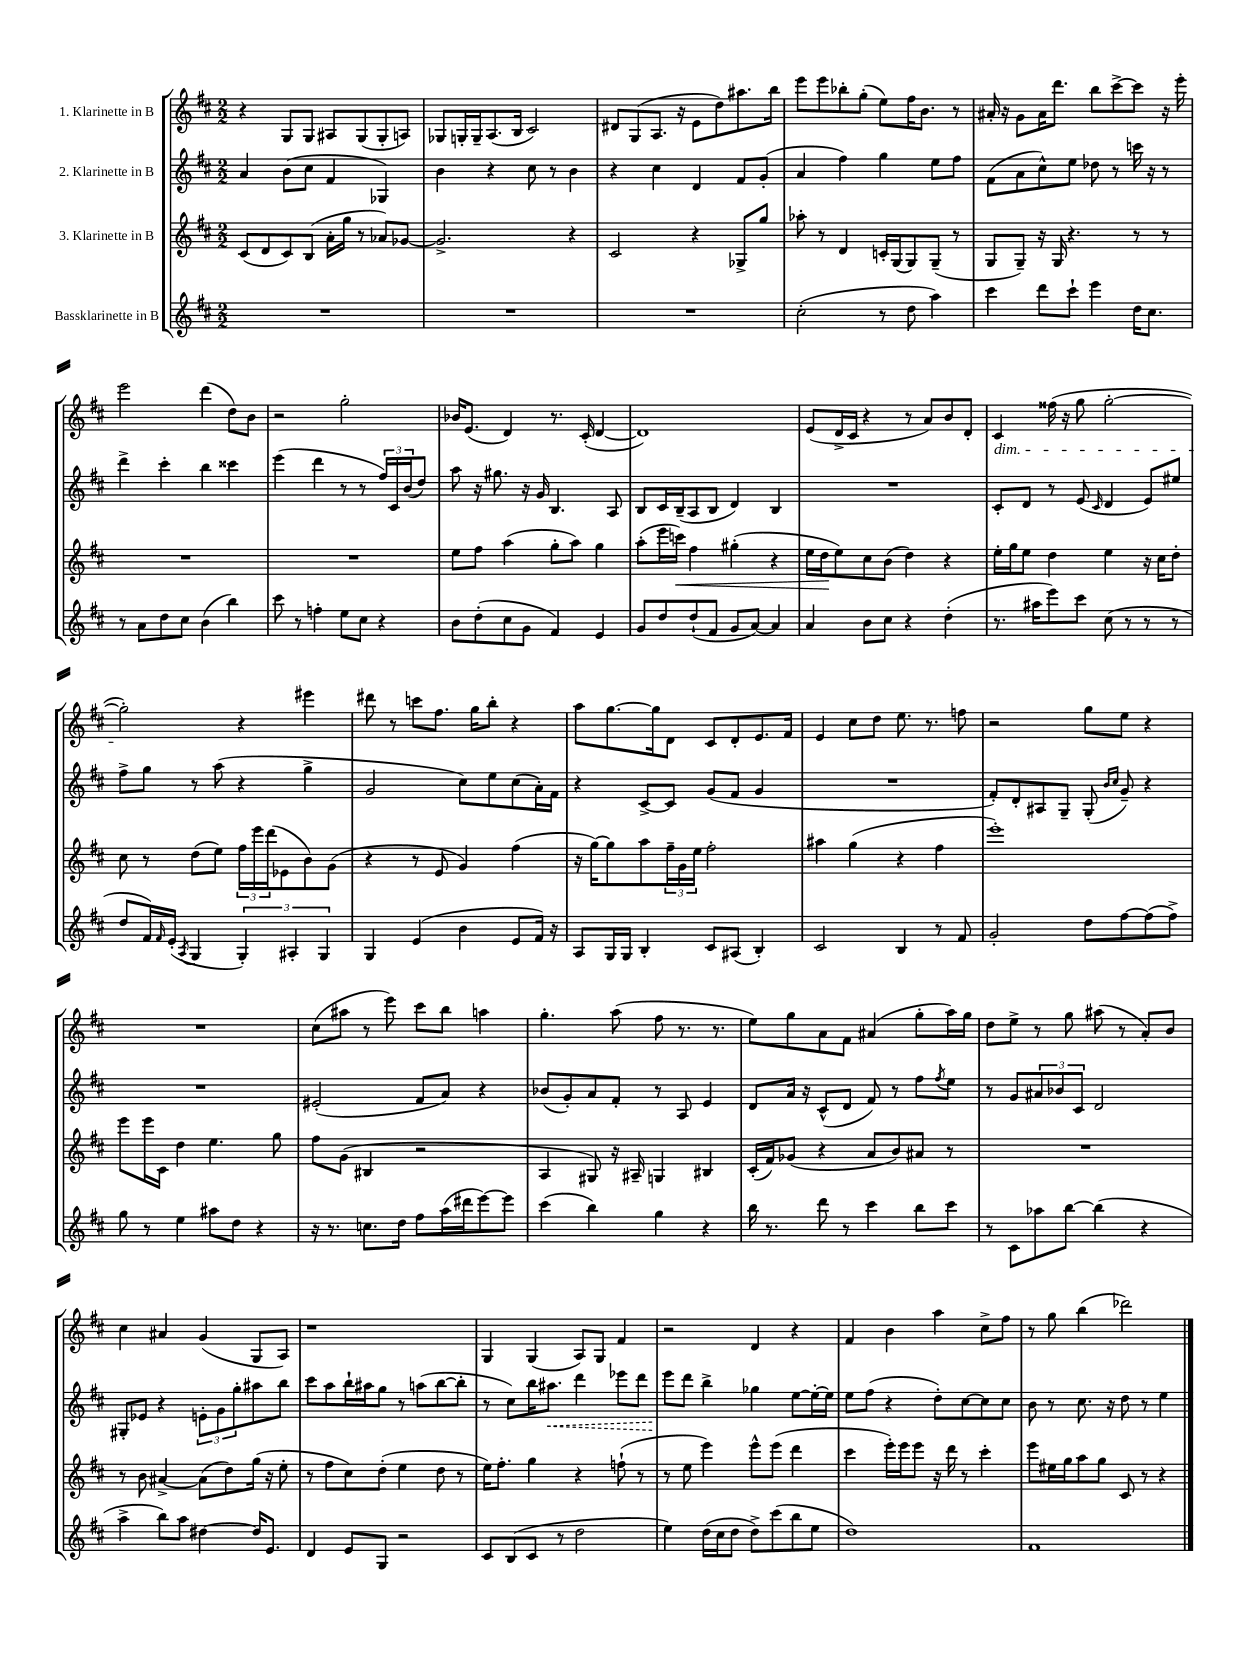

**kern	**kern	**kern	**kern
*staff4	*staff3	*staff2	*staff1
*clefG2	*clefG2	*clefG2	*clefG2
*k[f#c#]	*k[f#c#]	*k[f#c#]	*k[f#c#]
*M2/2	*M2/2	*M2/2	*M2/2
1r	(8c#	4a	4r
.	8d	.	.
.	8c#)	(8b	8G
.	(8B	8cc#	8G
.	16a'	4f#	8A#
.	16gg	.	.
.	8r	.	(8G
.	8a-)	4G-)	8G'
.	[8g-	.	8A)
=	=	=	=
1r	2.g-^]	4b	8G-
.	.	.	16G'
.	.	.	16G~
.	.	4r	(8.A
.	.	.	16B
.	.	8cc#	2c#)
.	.	8r	.
.	4r	4b	.
=	=	=	=
1r	2c#	4r	8d#
.	.	.	(8G
.	.	4cc#	8.A
.	.	.	16r
.	4r	4d	8e
.	.	.	8dd)
.	8G-^	8f#	8.aa#
.	8gg	(8g'	.
.	.	.	16bb
=	=	=	=
(2cc#'	8aa-'	4a	8eee
.	8r	.	8eee
.	4d	4ff#)	8bb-'
.	.	.	(8gg'
8r	16c'	4gg	8ee)
.	(16G	.	.
8dd	8G)	.	16ff#
.	.	.	8.b
4aa)	(8G~	8ee	.
.	8r	8ff#	8r
=	=	=	=
4ccc#	8G	(8f#	16a#'
.	.	.	16r
.	8G~)	8a	8g
8ddd	16r	8cc#^^)	16a#
.	16G	.	8.ddd
8ccc#`	4.r	8ee	.
4eee	.	8dd-	8bb
.	.	8r	[8ccc#^
16dd	8r	16ccc	8ccc#]
8.cc#	.	16r	.
.	8r	8r	16r
.	.	.	16eee'
=	=	=	=
8r	1r	4ddd^	2eee
8a	.	.	.
8dd	.	4ccc#'	.
8cc#	.	.	.
(4b	.	4bb	(4ddd
4bb)	.	4ccc##	8dd)
.	.	.	8b
=	=	=	=
8ccc#	1r	(4eee	2r
8r	.	.	.
4ff'	.	4ddd	.
8ee	.	8r	2gg'
8cc#	.	8r	.
4r	.	24ff#)	.
.	.	24c#	.
.	.	(24b	.
.	.	8dd)	.
=	=	=	=
8b	8ee	8aa	16b-
.	.	.	(8.e
(8dd'	8ff#	16r	.
.	.	8.gg#	.
8cc#	(4aa	.	4d)
8g	.	16r	.
.	.	16g	.
4f#)	8gg'	4.B	8.r
.	8aa)	.	.
.	.	.	(16c#'
4e	4gg	.	[4d
.	.	8A	.
=	=	=	=
8g	(8aa'	8B	1d])
8dd	16eee	16c#	.
.	16ccc)	(16B~	.
(8dd`	4ff#	8A	.
8f#	.	8B	.
8g	(4gg#'	4d)	.
[8a)	.	.	.
4a]	4r	4B	.
=	=	=	=
4a	16ee	1r	(8e
.	16dd	.	.
.	8ee)	.	16d^
.	.	.	16c#
8b	8cc#	.	4r
8cc#	(8b	.	.
4r	4dd)	.	8r
.	.	.	8a)
(4dd'	4r	.	8b
.	.	.	8d'
=	=	=	=
8.r	16ee'	8c#'	4c#
.	16gg	.	.
.	8ee	8d	.
16aa#	.	.	.
8eee)	4dd	8r	(16ff##
.	.	.	16r
8ccc#	.	(8e	8gg
.	.	16qqc#	.
(8cc#	4ee	4d	[2gg'
8r	.	.	.
8r	16r	8e)	.
.	16cc#	.	.
8r	8dd'	8ee#	.
=	=	=	=
8dd	8cc#	8ff#^	2gg'])
16f#)	8r	8gg	.
16qqf#	.	.	.
(16e'	.	.	.
8qA	.	.	.
4G	(8dd	8r	.
.	8ee)	(8aa	.
6G')	24ff#	4r	4r
.	24eee	.	.
.	(24ddd	.	.
.	8e-	.	.
6A#'	.	.	.
.	8b)	4gg^	4eee#
6G	.	.	.
.	(8g	.	.
=	=	=	=
4G	4r	2g	8ddd#
.	.	.	8r
(4e	8r	.	8ccc
.	8e	.	8.ff#
4b	4g)	8cc#)	.
.	.	.	16gg
.	.	8ee	8bb'
8e	(4ff#	(8cc#	4r
16f#)	.	16a')	.
16r	.	16f#	.
=	=	=	=
8A	16r	4r	8aa
.	[16gg)	.	.
16G	8gg]	.	[8.gg
16G	.	.	.
4B'	8aa	[8c#^	.
.	.	.	16gg]
.	24ff#~	8c#]	8d
.	24g	.	.
.	24ee	.	.
8c#	2ff#'	(8g	8c#
(8A#	.	8f#	8d'
4B')	.	4g	8.e
.	.	.	16f#
=	=	=	=
2c#	4aa#	1r	4e
.	(4gg	.	8cc#
.	.	.	8dd
4B	4r	.	8.ee
.	.	.	8.r
8r	4ff#	.	.
8f#	.	.	8ff
=	=	=	=
2g'	1eee')	8f#')	2r
.	.	8d'	.
.	.	8A#	.
.	.	8G~	.
8dd	.	(8G'	8gg
.	.	16qqb	.
.	.	16qqcc#	.
[8ff#	.	8g~)	8ee
(8ff#]	.	4r	4r
8ff#^)	.	.	.
=	=	=	=
8gg	8eee	1r	1r
8r	16eee	.	.
.	16c#	.	.
4ee	4dd	.	.
8aa#	4.ee	.	.
8dd	.	.	.
4r	.	.	.
.	8gg	.	.
=	=	=	=
16r	8ff#	(2e#'	(8cc#
8.r	.	.	.
.	(8g	.	8aa#
8.cc	4B#	.	8r
.	.	.	8eee)
16dd	.	.	.
8ff#	2r	8f#	8ccc#
(16aa	.	8a)	8bb
16ddd#	.	.	.
[8eee)	.	4r	4aa
8eee]	.	.	.
=	=	=	=
(4ccc#	4A	(8b-	4.gg'
.	.	8g')	.
4bb)	8G#)	8a	.
.	16r	8f#'	(8aa
.	16A#~	.	.
4gg	4G	8r	8ff#
.	.	8A	8.r
4r	4B#	4e	.
.	.	.	8.r
=	=	=	=
16bb	(16c#'	8d	8ee)
8.r	16f#)	.	.
.	(8g-	16a	8gg
.	.	16r	.
8ddd	4r	(8c#^^	8a
8r	.	8d	8f#
4ccc#	8a	8f#)	(4a#
.	8b)	8r	.
8bb	8a#	8ff#	8gg'
.	.	8qff#	.
8ccc#	8r	8ee	16aa)
.	.	.	16gg
=	=	=	=
8r	1r	8r	8dd
8c#	.	8g	8ee^
8aa-	.	12a#	8r
.	.	12b-	.
[8bb	.	.	8gg
.	.	12c#	.
(4bb]	.	2d	(8aa#
.	.	.	8r
4r	.	.	8a')
.	.	.	8b
=	=	=	=
4aa^	8r	8G#'	4cc#
.	8b	8e-	.
8bb)	[4a#^	4r	4a#
8aa	.	.	.
[4dd#	(8a#]	12e'	(4g
.	.	12g	.
.	8dd)	.	.
.	.	12gg'	.
16dd#]	(16gg	8aa#	8G
8.e	16r	.	.
.	8ee'	8bb	8A)
=	=	=	=
4d	8r	8ccc#	1r
.	8ff#	8aa	.
8e	8cc#)	16bb`	.
.	.	16aa#	.
8G	(8dd'	8gg	.
2r	4ee	8r	.
.	.	(8aa	.
.	8dd	[8bb	.
.	8r	8bb']	.
=	=	=	=
8c#	16ee)	8r	4G
.	8.ff#'	.	.
(8B	.	8cc#)	.
8c#	4gg	16bb	(4G
.	.	8.aa#	.
8r	.	.	.
2dd	4r	4ddd	8A)
.	.	.	8G
.	(8ff`	8eee-	4f#
.	8r	8ddd	.
=	=	=	=
4ee)	8r	8eee	2r
.	8ee	8ddd	.
(16dd	4eee)	4bb^	.
16cc#	.	.	.
8dd	.	.	.
8dd^)	8eee^^	4gg-	4d
(8ccc#	(8eee	.	.
8bb	4ddd	[8ee	4r
8ee	.	16ee'_	.
.	.	16ee]	.
=	=	=	=
1dd)	4ccc#	8ee	4f#
.	.	(8ff#	.
.	16eee')	4r	4b
.	16eee	.	.
.	8eee	.	.
.	16r	8dd')	4aa
.	16ddd	.	.
.	8r	[8cc#	.
.	4ccc#'	8cc#]	8cc#^
.	.	8cc#	8ff#
=	=	=	=
1f#	8eee	8b	8r
.	16ee#	8r	8gg
.	16gg	.	.
.	8aa	8.cc#	(4bb
.	8gg	.	.
.	.	16r	.
.	8c#	8dd	2ddd-)
.	8r	8r	.
.	4r	4ee	.
==	==	==	==
*-	*-	*-	*-
